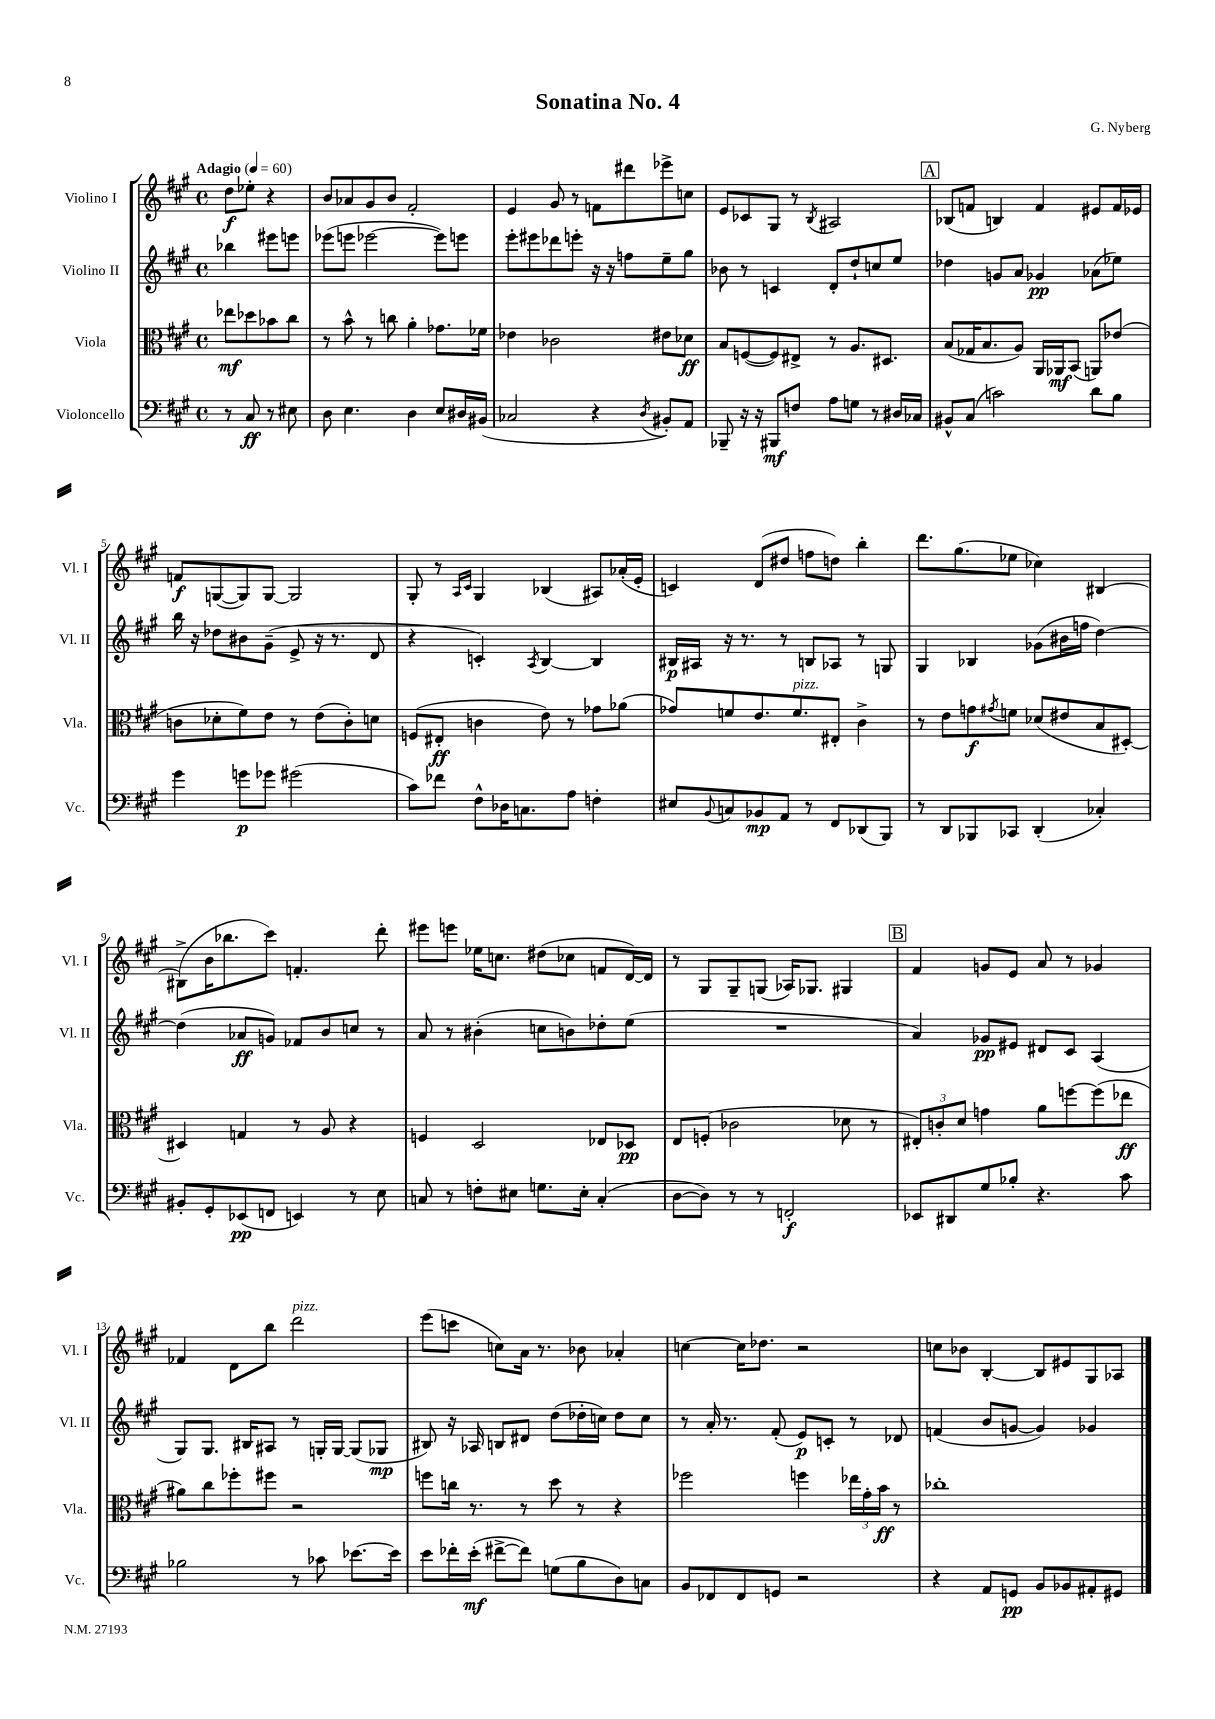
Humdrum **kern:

**kern	**dynam	**kern	**dynam	**kern	**dynam	**kern	**dynam
*part4	*part4	*part3	*part3	*part2	*part2	*part1	*part1
*staff4	*staff4	*staff3	*staff3	*staff2	*staff2	*staff1	*staff1
*I"Violoncello	*	*I"Viola	*	*I"Violino II	*	*I"Violino I	*
*I'Vc.	*	*I'Vla.	*	*I'Vl. II	*	*I'Vl. I	*
*clefF4	*	*clefC3	*	*clefG2	*	*clefG2	*
*k[f#c#g#]	*	*k[f#c#g#]	*	*k[f#c#g#]	*	*k[f#c#g#]	*
*M4/4	*	*M4/4	*	*M4/4	*	*M4/4	*
*met(c)	*	*met(c)	*	*met(c)	*	*met(c)	*
*MM60	*	*MM60	*	*MM60	*	*MM60	*
=	=	=	=	=	=	=	=
!	!	!	!	!	!	!LO:TX:a:B:t=Adagio	!
8r	.	8ee-X\L	mf	4bb-X\	.	8dd\L	f
8C#/	ff	8dd-X\	.	.	.	8ee-X'\J	.
8r	.	8b-X\	.	8eee#X\L	.	4r	.
8E#X\	.	8cc#\J	.	8eeen\J	.	.	.
=1	=1	=1	=1	=1	=1	=1	=1
8D\	.	8r	.	(8eee-X\L	.	8b/L	.
4.E\	.	8b^^\	.	8eeen\J	.	8a-X/	.
.	.	8r	.	[2eee-X\	.	8g#/	.
.	.	8ccn\	.	.	.	8b/J	.
4D\	.	4a'\	.	.	.	2f#'/	.
8E/L	.	8.g-X\L	.	8eee-\L])	.	.	.
16D#X/L	.	.	.	8eeen\J	.	.	.
(16BB#X/JJ	.	16f-X\Jk	.	.	.	.	.
=2	=2	=2	=2	=2	=2	=2	=2
2C-X/	.	4e-X\	.	8eee'\L	.	4e/	.
.	.	.	.	8eee#X\	.	.	.
.	.	2c-X\	.	8ddd-X\	.	8g#/	.
.	.	.	.	8eeen'\J	.	8r	.
4r	.	.	.	16r	.	8fn\L	.
.	.	.	.	16r	.	.	.
.	.	.	.	8ffn\L	.	8ddd#X\	.
8qD/	.	.	.	.	.	.	.
8BB#X'/L)	.	8e#X\L	.	8ee~\	.	8eee-X^\	.
8AA/J	.	8d-X\J	ff	8gg#\J	.	8ccn\J	.
=3	=3	=3	=3	=3	=3	=3	=3
8BBB-X~/	.	8B/L	.	8b-X\	.	8e/L	.
16r	.	([8Fn/	.	8r	.	8c-X/	.
16r	.	.	.	.	.	.	.
8BBB#X/L	mf	8F/])	.	4cn/	.	8G#/J	.
8Fn/J	.	8E#X^/J	.	.	.	8r	.
.	.	.	.	.	.	8qB/	.
8A\L	.	8r	.	8d'/L	.	2A#X/	.
8Gn\J	.	8.A/L	.	8dd`/	.	.	.
8r	.	.	.	8ccn/	.	.	.
.	.	8.D#X/J	.	.	.	.	.
16D#X/LL	.	.	.	8ee/J	.	.	.
16C-X/JJ	.	.	.	.	.	.	.
!!LO:REH:place=s1:t=A
=4	=4	=4	=4	=4	=4	=4	=4
8BB#X^^/L	.	(8B/L	.	4dd-X\	.	(8B-X/L	.
(8C#/J	.	16G-X/K	.	.	.	8fn/J	.
.	.	8.B/	.	.	.	.	.
2cn\)	.	.	.	8gn/L	.	4Bn/)	.
.	.	8A/J)	.	8a/J	.	.	.
.	.	16AA/LL	.	4g-X/	pp	4f/	.
.	.	16AA-X/J	mf	.	.	.	.
.	.	(8BB/J	.	.	.	.	.
8d\L	.	8AAn/L)	.	(8a-X\L	.	8e#X/L	.
8B\J	.	(8e-X/J	.	8ee-X\J)	.	16f/L	.
.	.	.	.	.	.	16e-X/JJ	.
!!LO:LB:g=z
=5	=5	=5	=5	=5	=5	=5	=5
4g#\	.	8cn\L	.	16bb\	.	8fn/L	f
.	.	.	.	16r	.	.	.
.	.	8d-X'\	.	8dd-X\L	.	([8Gn/	.
8gn\L	p	8f#\)	.	8b#X\	.	8G/])	.
8g-X\J	.	8e\J	.	(8g#~\J	.	[8G/J	.
(2g#X\	.	8r	.	8e^/	.	2G/]	.
.	.	(8e\L	.	16r	.	.	.
.	.	.	.	8.r	.	.	.
.	.	8c'\)	.	.	.	.	.
.	.	8dn\J	.	8d/	.	.	.
=6	=6	=6	=6	=6	=6	=6	=6
8c#\L)	.	(8Fn/L	.	4r	.	8G#'/	.
8f-X\J	.	8E#X'/J	ff	.	.	8r	.
.	.	.	.	.	.	16qqA/LL	.
.	.	.	.	.	.	16qqc#/JJ	.
8F#^^\L	.	4cn\	.	4cn'/)	.	4G#/	.
16D-X\K	.	.	.	.	.	.	.
8.Cn\	.	.	.	.	.	.	.
.	.	.	.	8qA/	.	.	.
.	.	8e\)	.	[4B/	.	(4B-X/	.
8A\J	.	8r	.	.	.	.	.
4Fn'\	.	8g-X\L	.	4B/]	.	8A#X/L)	.
.	.	(8a-X\J	.	.	.	(16a-X'/L	.
.	.	.	.	.	.	16e'/JJ	.
=7	=7	=7	=7	=7	=7	=7	=7
8E#X/L	.	8g-X/L)	.	16B#X/LL	p	4cn/)	.
.	.	.	.	16A#X/JJ	.	.	.
8qqBB/	.	.	.	.	.	.	.
8Cn/	.	8fn/	.	16r	.	.	.
.	.	.	.	8.r	.	.	.
8BB-X/	mp	8.e/	.	.	.	(8d/L	.
8AA/J	.	.	.	8r	.	8dd#X/J	.
!	!	!LO:TX:a:i:t=pizz.	!	!	!	!	!
.	.	8.f/	.	.	.	.	.
8r	.	.	.	8Bn/L	.	8ffn\L	.
8FF#/L	.	8E#X'/J	.	8A-X/J	.	8ddn\J)	.
(8DD-X/	.	4c#^\	.	8r	.	4bb'\	.
8BBB/J)	.	.	.	8Gn/	.	.	.
=8	=8	=8	=8	=8	=8	=8	=8
8r	.	8r	.	4G#/	.	8.ddd\L	.
8DD/L	.	8e\L	.	.	.	.	.
.	.	.	.	.	.	(8.gg#\	.
8BBB-X/	.	8gn\	f	4B-X/	.	.	.
.	.	8qg#X/	.	.	.	.	.
8CC-X/J	.	8fn\J	.	.	.	8ee-X\J	.
(4DD'/	.	(8d-X/L	.	(8g-X\L	.	4cc-X\)	.
.	.	8e#X/	.	16b#X\L	.	.	.
.	.	.	.	16ffn\JJ	.	.	.
4C-X'/)	.	8B/	.	[4dd\)	.	[4B#X/	.
.	.	[8D#X'/J)	.	.	.	.	.
!!LO:LB:g=z
=9	=9	=9	=9	=9	=9	=9	=9
8BB#X'/L	.	4D#X/]	.	(4dd\]	.	(8B#X^\L]	.
8GG#'/	.	.	.	.	.	16b\K	.
.	.	.	.	.	.	8.bb-X\	.
(8EE-X/	pp	4Gn/	.	8a-X/L	ff	.	.
8FFn/J	.	.	.	8gn/J)	.	8ccc#\J)	.
4EEn/)	.	8r	.	8f-X/L	.	4.fn'/	.
.	.	8A/	.	8b/	.	.	.
8r	.	4r	.	8ccn/J	.	.	.
8E\	.	.	.	8r	.	8ddd'\	.
=10	=10	=10	=10	=10	=10	=10	=10
8Cn/	.	4Fn/	.	8a/	.	8eee#X\L	.
8r	.	.	.	8r	.	8eeen\J	.
8Fn'\L	.	2D/	.	(4b#X'\	.	16ee-X\KL	.
.	.	.	.	.	.	8.ccn\J	.
8E#X\J	.	.	.	.	.	.	.
8.Gn\L	.	.	.	8ccn\L	.	(8dd#X\L	.
.	.	.	.	8bn\)	.	8cc-X\J	.
16E#'\Jk	.	.	.	.	.	.	.
(4C'/	.	8E-X/L	.	8dd-X'\	.	8fn/L	.
.	.	8D-X/J	pp	(8ee\J	.	[16d/L)	.
.	.	.	.	.	.	16d/JJ]	.
=11	=11	=11	=11	=11	=11	=11	=11
[8D\L	.	8E/L	.	1r	.	8r	.
8D\J])	.	(8Fn'/J	.	.	.	8G#/L	.
8r	.	2c-X\	.	.	.	8G#~/	.
8r	.	.	.	.	.	(8Gn/J	.
2FFn'/	f	.	.	.	.	16A-X/KL)	.
.	.	.	.	.	.	8.G-X/J	.
.	.	8d-X\	.	.	.	4G#X/	.
.	.	8r	.	.	.	.	.
!!LO:REH:place=s1:t=B
=12	=12	=12	=12	=12	=12	=12	=12
8EE-X/L	.	12E#X'/L)	.	4a/)	.	4f#/	.
.	.	12cn'/	.	.	.	.	.
8DD#X/	.	.	.	.	.	.	.
.	.	12d/J	.	.	.	.	.
8G#/	.	4gn\	.	8g-X/L	pp	8gn/L	.
8B-X'/J	.	.	.	8e#X/J	.	8e/J	.
4.r	.	8a\L	.	8d#X/L	.	8a/	.
.	.	[8ffn\	.	8c#/J	.	8r	.
.	.	(8ff\]	.	(4A/	.	4g-X/	.
8c#\	.	8ee-X\J	ff	.	.	.	.
!!LO:LB:g=z
=13	=13	=13	=13	=13	=13	=13	=13
2B-X\	.	8a#X\L)	.	8G#/L)	.	4f-X/	.
.	.	8cc#\	.	8.G#/J	.	.	.
.	.	8ff-X'\	.	.	.	8d\L	.
.	.	.	.	16B#X/KL	.	.	.
.	.	8ff#X\J	.	8A#X/J	.	8bb\J	.
!	!	!	!	!	!	!LO:TX:a:i:t=pizz.	!
8r	.	2r	.	8r	.	2ddd\	.
8c-X\	.	.	.	16Gn'/LL	.	.	.
.	.	.	.	[16G/JJ	.	.	.
[8.e-X\L	.	.	.	(8G/L]	.	.	.
.	.	.	.	8G-X/J	mp	.	.
16e-\Jk]	.	.	.	.	.	.	.
=14	=14	=14	=14	=14	=14	=14	=14
8e\L	.	8ffn\L	.	8B#X/)	.	(8eee\L	.
16f-X'\L	.	16ccn\Jk	.	16r	.	8cccn\J	.
(16e'\JJ	mf	8.r	.	16A-X/	.	.	.
[8f#X^\L	.	.	.	8Bn/L	.	8ccn\L)	.
8f#\J])	.	8r	.	8d#X/J	.	16a\Jk	.
.	.	.	.	.	.	8.r	.
(8Gn\L	.	8dd\	.	(8dd\L	.	.	.
8B\	.	8r	.	16dd-X'\L	.	8b-X\	.
.	.	.	.	16ccn\JJ)	.	.	.
8D\)	.	4r	.	8dd-\L	.	4a-X'/	.
8Cn\J	.	.	.	8cc\J	.	.	.
=15	=15	=15	=15	=15	=15	=15	=15
8BB/L	.	2ff-X\	.	8r	.	[4ccn\	.
8FF-X/	.	.	.	16a'/	.	.	.
.	.	.	.	8.r	.	.	.
8FF-/	.	.	.	.	.	16cc\KL]	.
.	.	.	.	.	.	8.dd-X\J	.
8GGn/J	.	.	.	(8f#'/	.	.	.
2r	.	4ffn\	.	8e/L)	p	2r	.
.	.	.	.	8cn'/J	.	.	.
.	.	24ee-X\LL	.	8r	.	.	.
.	.	24g#'\	.	.	.	.	.
.	.	24b\JJ	ff	.	.	.	.
.	.	8r	.	8d-X/	.	.	.
=16	=16	=16	=16	=16	=16	=16	=16
4r	.	1cc-X'	.	(4fn/	.	8ccn\L	.
.	.	.	.	.	.	8b-X\J	.
8AA/L	.	.	.	8b/L	.	[4B'/	.
8GGn/J	pp	.	.	[8gn/J	.	.	.
8BB/L	.	.	.	4g/])	.	8B/L]	.
8BB-X/	.	.	.	.	.	8e#X/	.
8AA#X'/	.	.	.	4g-X/	.	8G#/	.
8GG#X/J	.	.	.	.	.	8A-X/J	.
==	==	==	==	==	==	==	==
*-	*-	*-	*-	*-	*-	*-	*-
